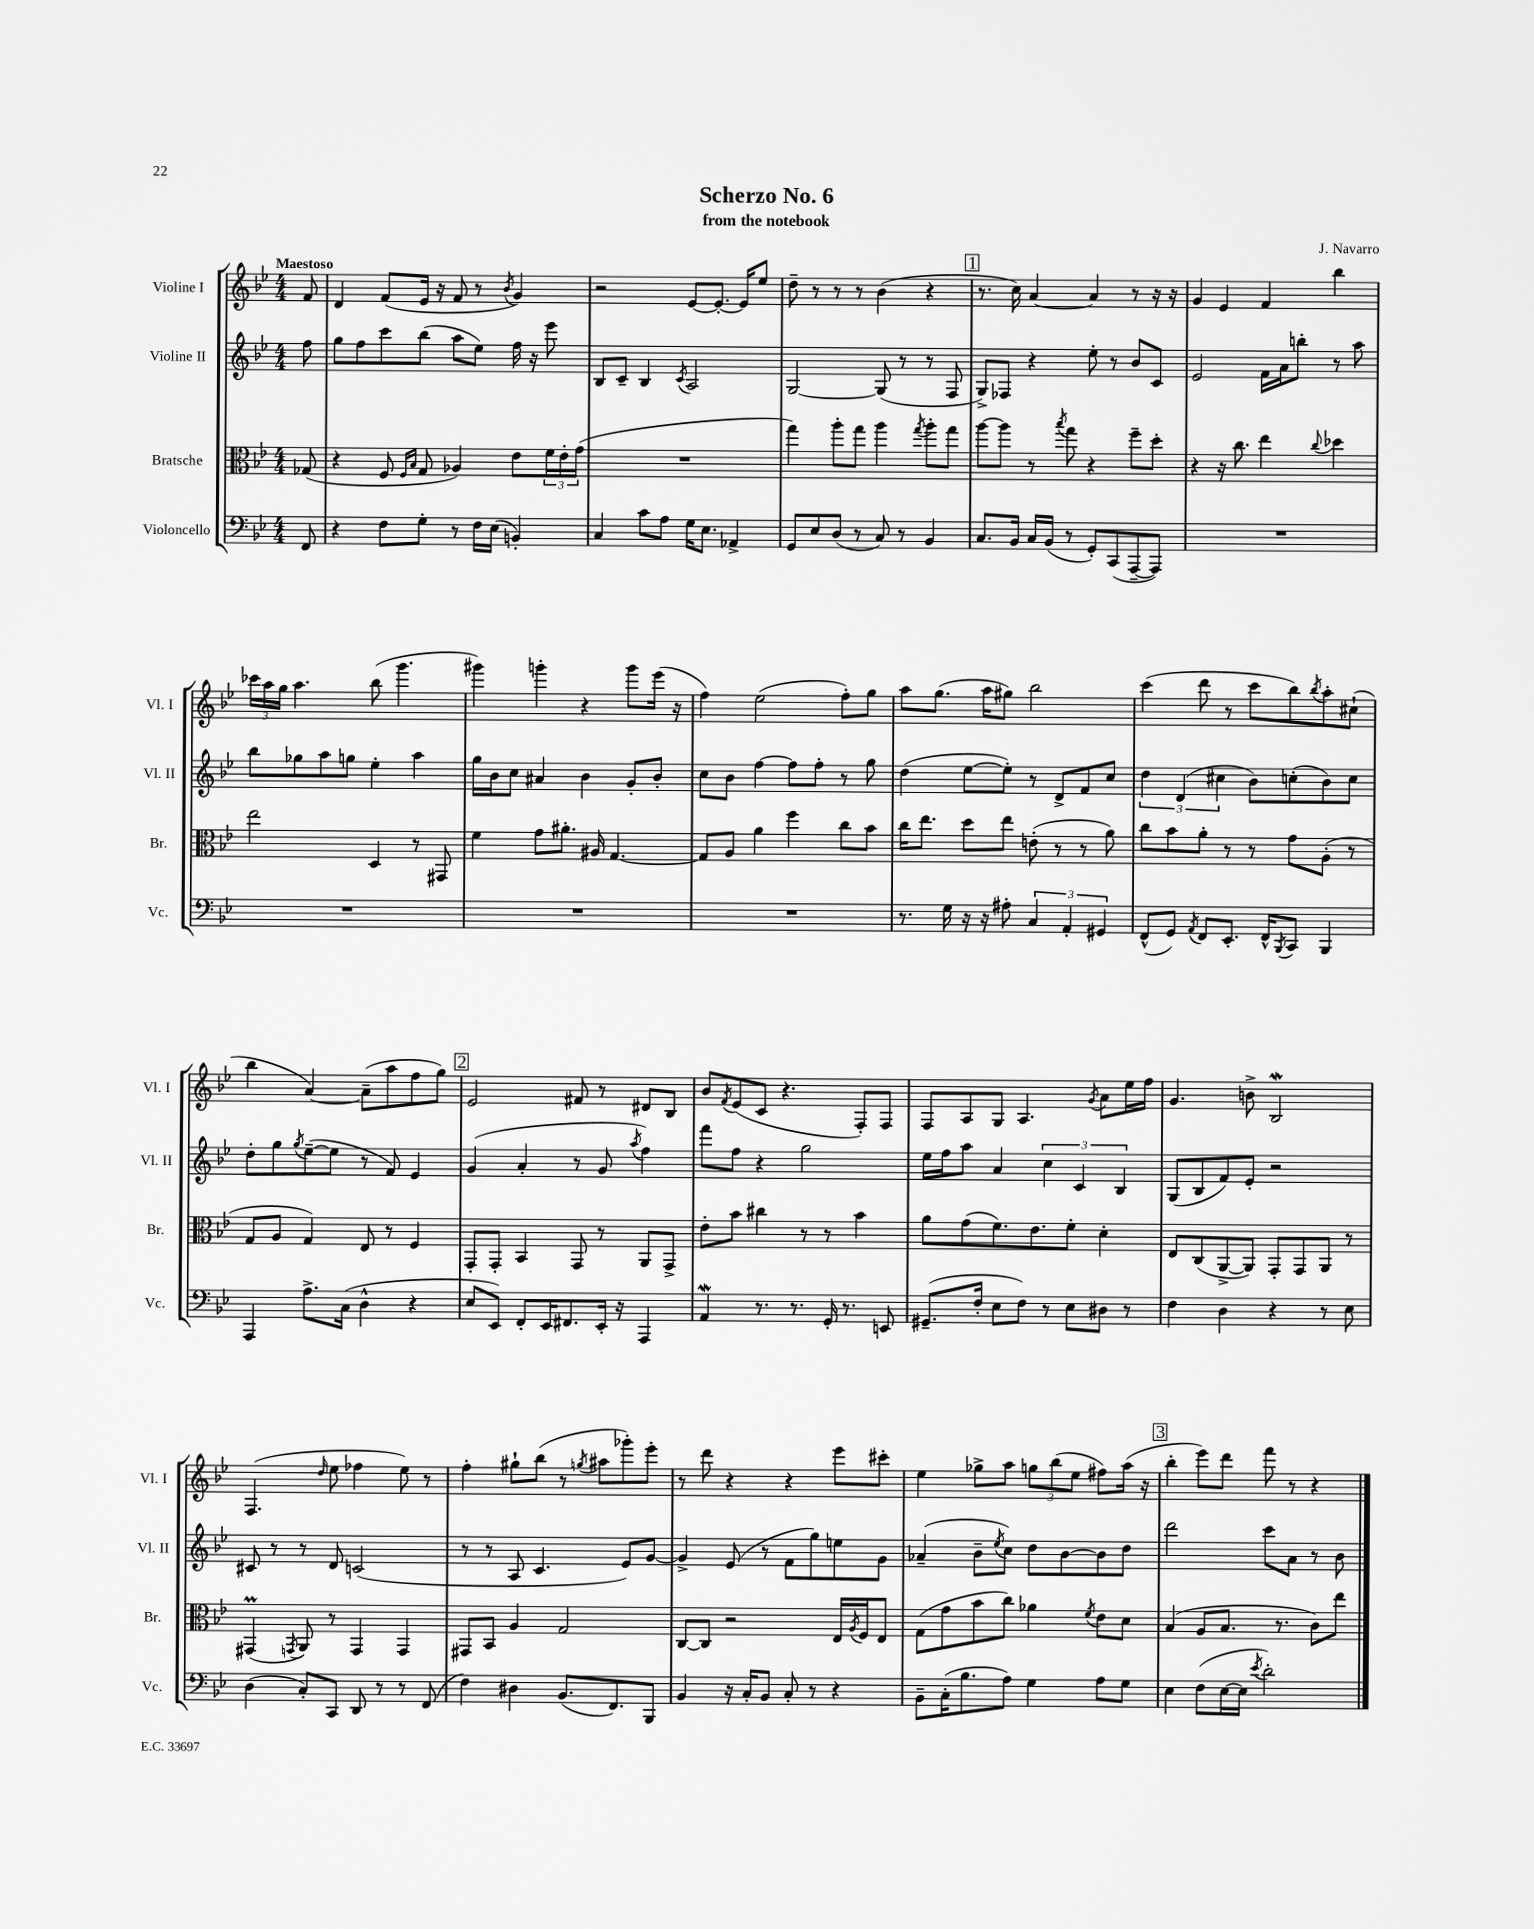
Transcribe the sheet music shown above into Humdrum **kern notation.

**kern	**kern	**kern	**kern
*part4	*part3	*part2	*part1
*staff4	*staff3	*staff2	*staff1
*I"Violoncello	*I"Bratsche	*I"Violine II	*I"Violine I
*I'Vc.	*I'Br.	*I'Vl. II	*I'Vl. I
*clefF4	*clefC3	*clefG2	*clefG2
*k[b-e-]	*k[b-e-]	*k[b-e-]	*k[b-e-]
*M4/4	*M4/4	*M4/4	*M4/4
=	=	=	=
!	!	!	!LO:TX:a:B:t=Maestoso
8FF/	(8G-X/	8ff\	8f/
=1	=1	=1	=1
4r	4r	8gg\L	4d/
.	.	8ff\	.
8F\L	8F/	8ccc\	(8f/L
.	16qqF/LL	.	.
.	16qqB-/JJ	.	.
8G'\J	8G/	(8bb-\J	16e-/Jk
.	.	.	16r
8r	4A-X/)	8aa\L	8f/
16F\LL	.	8ee-\J)	8r
(16E-\JJ	.	.	.
.	.	.	8qb-/
4BBn'/)	8e-\L	16ff\	4g/)
.	.	16r	.
.	24f\L	8eee-\	.
.	24e-'\	.	.
.	(24g\JJ	.	.
=2	=2	=2	=2
4C/	1r	8B-/L	2r
.	.	8c~/J	.
8c\L	.	4B-/	.
8A\J	.	.	.
.	.	8qc/	.
16G\KL	.	2A/	[8e-/L
8.E-\J	.	.	.
.	.	.	8.e-'/J_
4AA-X^/	.	.	.
.	.	.	16e-/KL]
.	.	.	8ee-/J
=3	=3	=3	=3
8GG/L	4gg\)	[2G/	8dd~\
8E-/	.	.	8r
(8D/J	8aa'\L	.	8r
8r	8gg\J	.	8r
8C/)	4aa\	(8G/]	(4b-\
8r	.	8r	.
.	8qgg/	.	.
4BB-/	8aa'\L	8r	4r
.	8gg\J	8F/	.
!!LO:REH:place=s1:t=1
=4	=4	=4	=4
8.C/L	[8aa\L	8G^/L)	8.r
.	8aa\J]	8F-X/J	.
16BB-/Jk	.	.	16cc\)
16C/LL	8r	4r	[4a/
(16BB-/JJ	.	.	.
.	8qbb-/	.	.
8r	8gg\	.	.
8GG'/L)	4r	8ee-'\	4a/]
(8CC/	.	8r	.
[8AAA~/	8ff~\L	8b-/L	8r
8AAA/J])	8dd'\J	8c/J	16r
.	.	.	16r
=5	=5	=5	=5
1r	4r	2e-/	4g/
.	16r	.	4e-/
.	8.cc\	.	.
.	4ee-\	16f\LL	4f/
.	.	16a\J	.
.	.	8bbn'\J	.
.	8qqcc/	.	.
.	4dd-X\	8r	4bb-\
.	.	8aa\	.
!!LO:LB:g=z
=6	=6	=6	=6
1r	2ee-\	8bb-\L	24ccc-X\LL
.	.	.	24aa\
.	.	.	24gg\JJ
.	.	8gg-X\	4.aa\
.	.	8aa\	.
.	.	8ggn\J	.
.	4D/	4ee-'\	(8bb-\
.	.	.	4.ggg\
.	8r	4aa\	.
.	8GG#X/	.	.
=7	=7	=7	=7
1r	4f\	16gg\LL	4ggg#X\)
.	.	16b-\J	.
.	.	8cc\J	.
.	8g\L	4a#X/	4gggn'\
.	8.a#X'\J	.	.
.	.	4b-\	4r
.	16A#X/	.	.
.	[4.G/	.	.
.	.	8g'/L	8ggg\L
.	.	8b-'/J	(16eee-\Jk
.	.	.	16r
=8	=8	=8	=8
1r	8G/L]	8cc\L	4ff\)
.	8A/J	8b-\J	.
.	4a\	[4ff\	(2ee-\
.	4ff\	8ff\L]	.
.	.	8ff'\J	.
.	8cc\L	8r	8ff'\L)
.	8b-\J	8gg\	8gg\J
=9	=9	=9	=9
8.r	16cc\KL	(4dd\	8aa\L
.	8.ee-\J	.	.
.	.	.	(8.gg\J
16G\	.	.	.
16r	8dd\L	[8ee-\L	.
16r	.	.	16aa\KL
8A#X'\	8ee-\J	8ee-'\J])	8gg#X\J)
6C/	(8en'\	8r	2bb-\
.	8r	8d^/L	.
6AA'/	.	.	.
.	8r	8f/	.
6GG#X/	.	.	.
.	8a\)	8cc/J	.
=10	=10	=10	=10
(8FF^^/L	8cc\L	6dd\	(4ccc\
8GG/J)	8b-\	.	.
.	.	(6d/	.
8qAA/	.	.	.
8FF/L	8a'\J	.	8ddd\
.	.	6cc#X\	.
8.EE-'/J	8r	.	8r
.	8r	8b-\L)	8ccc\L
16FF^^/KL	.	.	.
8qBBB-/	.	.	.
8CC/J	8g\L	(8ccn'\	8bb-\)
.	.	.	8qbb-/
4BBB-/	(8A'\J	8b-\)	8aa'\
.	8r	8cc\J	(8cc#X`\J
!!LO:LB:g=z
=11	=11	=11	=11
4AAA/	8G/L	8dd'\L	4bb-\
.	8A/J	8gg\	.
.	.	8qgg/	.
8.A^\L	4G/)	([8ee-~\	[4a/)
.	.	8ee-\J]	.
(16C\Jk	.	.	.
4D^^\	8E-/	8r	(8a~\L]
.	8r	8f/)	8aa\
4r	4F/	4e-/	8ff\
.	.	.	8gg\J)
!!LO:REH:place=s1:t=2
=12	=12	=12	=12
8E-/L	8GG'/L	(4g/	2e-/
8EE-/J)	8GG'/J	.	.
8FF'/L	4BB-/	4a'/	.
16EE-/K	.	.	.
8.FF#X/	.	.	.
.	8GG/	8r	8f#X/
16EE-'/Jk	8r	8g/	8r
16r	.	.	.
.	.	8qaa/	.
4AAA/	8AA/L	4ff\)	8d#X/L
.	8GG^/J	.	8B-/J
=13	=13	=13	=13
4AAW/	8e-'\L	8fff\L	8b-/L
.	.	.	8qf/
.	8b-\J	8ff\J	(8e-/
8.r	4cc#X\	4r	8c/J
.	.	.	4.r
8.r	.	.	.
.	8r	2gg\	.
16GG'/	8r	.	.
8.r	.	.	.
.	4b-\	.	8F'/L)
8EEn/	.	.	8F/J
=14	=14	=14	=14
(8.GG#X~/L	8a\L	16ee-\LL	8F/L
.	.	16ff\J	.
.	(8g\	8aa\J	8A/
16F'/Jk	.	.	.
8E-\L	8.f\)	4a/	8G/J
8F\J)	.	.	4.A/
.	8.e-\	.	.
8r	.	6cc\	.
8E-\L	8f'\J	.	.
.	.	6c/	.
.	.	.	8qg/
8D#X\J	4d'\	.	8a\L
.	.	6B-/	.
8r	.	.	16ee-\L
.	.	.	16ff\JJ
=15	=15	=15	=15
4F\	8E-/L	(8G/L	4.g/
.	(8C/	8B-/	.
4D\	[8AA^/	8f/)	.
.	8AA/J])	8e-'/J	8bn^\
4r	8GG'/L	2r	2B-w/
.	8GG/	.	.
8r	8AA/J	.	.
8E-\	8r	.	.
!!LO:LB:g=z
=16	=16	=16	=16
(4D\	(4GG#Xm/	8c#X/	(4.F/
.	.	8r	.
.	8qGGn/	.	.
8C'/L)	8AA/)	8r	.
.	.	.	16qqdd/
8CC/J	8r	8d/	8ee-\
8DD/	4GG/	(2cn/	4ff-X\
8r	.	.	.
8r	4GG/	.	8ee-\)
(8FF/	.	.	8r
=17	=17	=17	=17
4F\)	8GG#X/L	8r	4ff'\
.	8BB-/J	8r	.
4D#X\	4A/	8A/	8gg#X`\L
.	.	4.c/	(8bb-\J
(8.BB-/L	2G/	.	8r
.	.	.	8qggn/
.	.	.	8aa#X\L
8.FF/)	.	.	.
.	.	8e-/L)	8ggg-X'\)
8BBB-/J	.	[8g/J	8eee-'\J
=18	=18	=18	=18
4BB-/	[8C/L	4g^/]	8r
.	8C/J]	.	8ddd\
16r	2r	(8e-/	4r
16C'/KL	.	.	.
8BB-/J	.	8r	.
8C'/	.	8f\L	4r
8r	.	8gg\)	.
4r	16E-/LL	8een\	8eee-\L
.	8qA/	.	.
.	16F/J	.	.
.	8E-/J	8g\J	8ccc#X'\J
=19	=19	=19	=19
8BB-~\L	(8G\L	(4a-X~/	4ee-\
(16C'\K	8g\	.	.
8.B-\	.	.	.
.	8b-\	8b-~\L	8gg-X^\L
.	.	8qee-/	.
8A\J)	8cc\J)	8cc\J)	8aa\J
4G\	4a-X\	8dd\L	12ggn\L
.	.	.	(12bb-\
.	.	[8b-\	.
.	.	.	12ee-\J
.	8qf/	.	.
8A\L	8e-\L	8b-\]	8ff#X\L)
8G\J	8d\J	8dd\J	(16aa\Jk
.	.	.	16r
!!LO:REH:place=s1:t=3
=20	=20	=20	=20
4E-\	(4B-/	2ddd\	4bb-'\
(8F\L	8A/L	.	8eee-\L)
[16E-\L	8.B-/J	.	8ddd\J
16E-\JJ]	.	.	.
8qe-/	.	.	.
2d'\)	.	8ccc\L	8fff\
.	8.r	.	.
.	.	8a\J	8r
.	8c\L)	8r	4r
.	8ee-\J	8b-\	.
==	==	==	==
*-	*-	*-	*-
